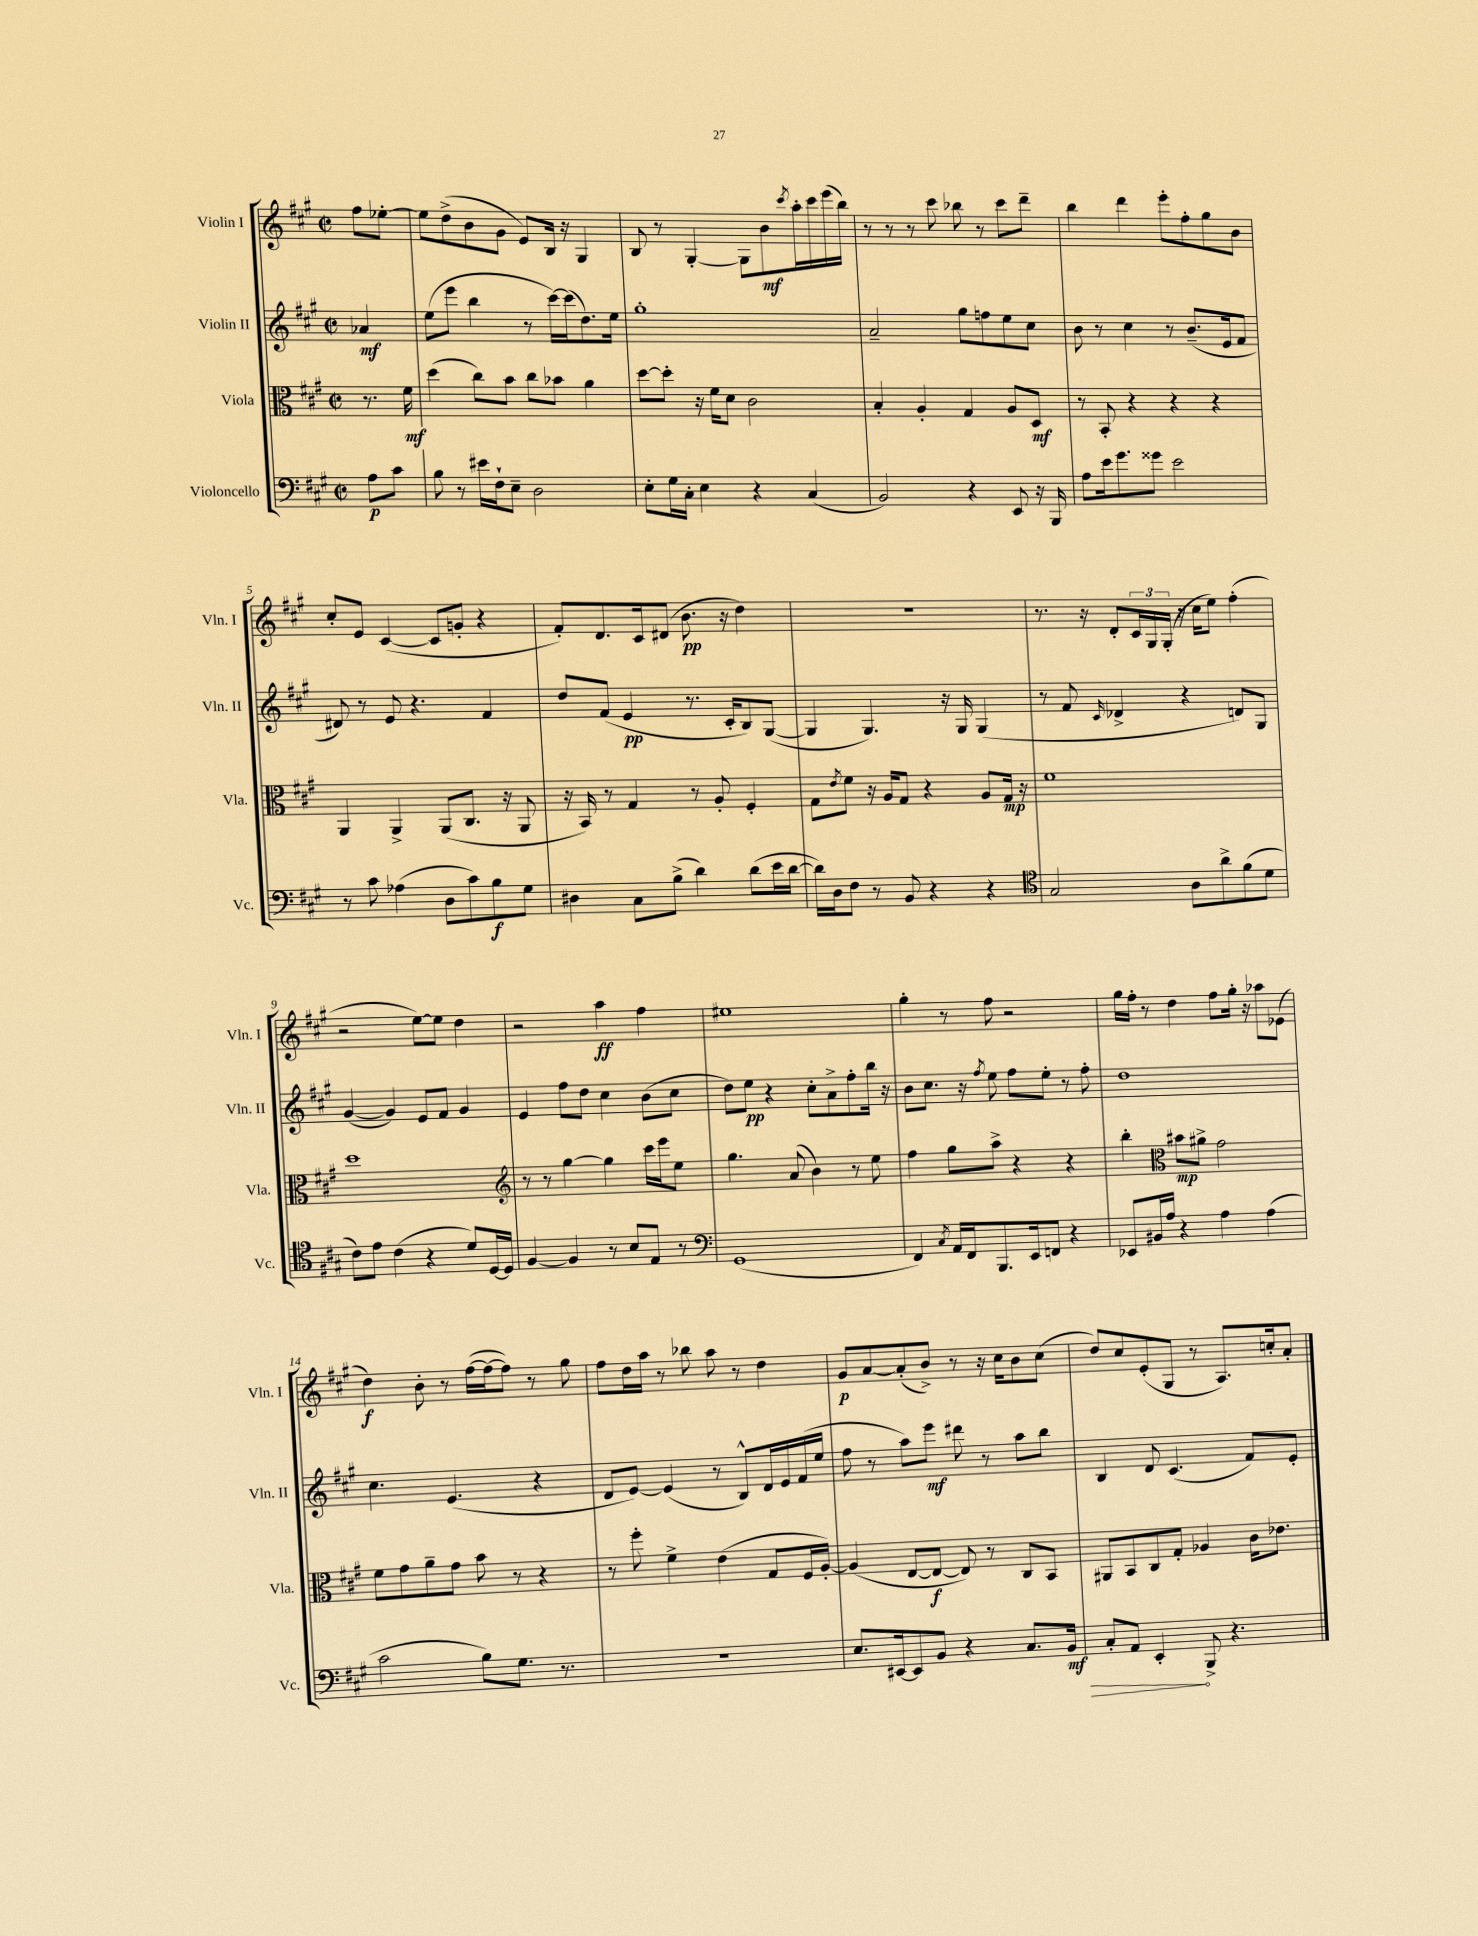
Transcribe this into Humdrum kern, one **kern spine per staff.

**kern	**kern	**kern	**kern
*staff4	*staff3	*staff2	*staff1
*clefF4	*clefC3	*clefG2	*clefG2
*k[f#c#g#]	*k[f#c#g#]	*k[f#c#g#]	*k[f#c#g#]
*M2/2	*M2/2	*M2/2	*M2/2
*met(c|)	*met(c|)	*met(c|)	*met(c|)
8A	8.r	4a-	8ff#
8c#	.	.	[8ee-'
.	16f#	.	.
=	=	=	=
8B	(4dd	(8ee	8ee-]
8r	.	8eee	(8dd^
16e#	8cc#)	4bb	8b
16F#`	.	.	.
8E~	8b	.	8g#
2D	8cc#	8r	8e)
.	8b-	[16ccc#)	16B
.	.	(16ccc#]	16r
.	4a	8.dd)	4G#
.	.	16ee	.
=	=	=	=
8E'	[8dd	1gg#'	8B
16G#	8dd']	.	8r
16C#'	.	.	.
4E	16r	.	[4G#'
.	16f#	.	.
.	8d	.	.
4r	2c#	.	8G#]
.	.	.	8b
.	.	.	8qccc#
(4C#	.	.	16aa'
.	.	.	16ccc#
.	.	.	(16eee
.	.	.	16bb)
=	=	=	=
2BB)	4B'	2a~	8r
.	.	.	8r
.	4A'	.	8r
.	.	.	8ccc#
4r	4G#	8gg#	8bb-
.	.	8ff	8r
8EE	8A	8ee	8ccc#
16r	8D	8cc#	8ddd~
16BBB	.	.	.
=	=	=	=
8A	8r	8b	4bb
16e	8BB'	8r	.
8.g#	.	.	.
.	4r	4cc#	4ddd
8g##	.	.	.
2e	4r	8r	8eee'
.	.	(8.b~	8ff#'
.	4r	.	8gg#
.	.	16e	.
.	.	8f#	8b
=	=	=	=
8r	4AA	8d#)	8cc#'
8c#	.	8r	8e
(4A-	4AA^	8e	([4c#
.	.	4.r	.
8D	(8AA	.	8c#]
8c#)	8.C#	.	8g'
8B	.	4f#	4r
.	16r	.	.
8G#	8AA	.	.
=	=	=	=
4D#	16r	8dd	8f#')
.	16BB)	.	.
.	8r	(8f#	8.d
8C#	4G#	4e	.
.	.	.	16c#
(8B^	.	.	(8d#
4d)	8r	8.r	8.b
.	8A'	.	.
.	.	16c#'	16r
(8d	4F#'	8B)	4dd)
16e	.	([8G#	.
[16d	.	.	.
=	=	=	=
16d])	8G#	4G#]	1r
16D	.	.	.
.	8qe	.	.
8F#	8f#	.	.
8r	16r	4.G#)	.
.	16A	.	.
8BB	8G#	.	.
4r	4r	.	.
.	.	16r	.
.	.	16G#	.
4r	8A	(4G#	.
.	16G#	.	.
.	16r	.	.
=	=	=	=
*clefC4	*	*	*
2G#	1f#	8r	8.r
.	.	8f#	.
.	.	.	16r
.	.	16qqc#	.
.	.	4d-^	8d'
.	.	.	24c#
.	.	.	24G#
.	.	.	(24G#'
8A	.	4r	16r
.	.	.	16cc#
8a^	.	.	8ee)
(8f#	.	8d)	(4ff#'
8d	.	8G#	.
=	=	=	=
8c#)	1dd	([4g#	2r
8e	.	.	.
(4c#	.	4g#])	.
4r	.	8e	[8ee)
.	.	8f#	8ee]
8d)	.	4g#	4dd
[16D	.	.	.
16D]	.	.	.
=	=	=	=
*	*clefG2	*	*
[4F#	8r	4e	2r
.	8r	.	.
4F#]	[4gg#	8ff#	.
.	.	8dd	.
8r	4gg#]	4cc#	4aa
8B	.	.	.
8E	16ccc#	(8b	4ff#
.	16eee	.	.
8r	8ee	8cc#	.
=	=	=	=
*clefF4	*	*	*
(1GG#	4.gg#	8dd)	1ee#
.	.	8ee	.
.	.	4r	.
.	(8a	.	.
.	4b)	8cc#'	.
.	.	8a^	.
.	8r	8ff#'	.
.	8ee	16bb	.
.	.	16r	.
=	=	=	=
4FF#)	4ff#	8b	4gg#'
.	.	8.cc#	.
8qC#	.	.	.
16AA	8gg#	.	8r
16FF#	.	16r	.
.	.	8qff#	.
8.BBB	8aa^	8ee	8ff#
.	4r	8ff#	2r
16EE	.	.	.
8FF	.	8ee'	.
4r	4r	8r	.
.	.	8ff#'	.
=	=	=	=
8EE-	4bb'	1dd	16gg#
.	.	.	16ff#'
16BB#	.	.	8r
16A	.	.	.
*	*clefC3	*	*
4r	8b#	.	4dd
.	8a#^	.	.
4A	2g#	.	8ff#
.	.	.	16gg#'
.	.	.	16r
(4A	.	.	8aa-
.	.	.	(8e-
=	=	=	=
2c#	8f#	4.cc#	4dd)
.	8g#	.	.
.	8a~	.	8b'
.	8g#	(4.e	8r
8B)	8b	.	([16ff#
.	.	.	16ff#_
8.G#	8r	.	8ff#])
.	4r	4r	8r
8.r	.	.	.
.	.	.	8gg#
=	=	=	=
1r	8r	8d	8ff#
.	8ff#'	[8e)	16dd
.	.	.	16aa
.	4f#^	(4e]	8r
.	.	.	8bb-
.	(4e	8r	8aa
.	.	8B^^)	8r
.	8G#	16d	4dd
.	.	16e	.
.	16F#	(16f#	.
.	[16A')	16ee	.
=	=	=	=
8.E	(4A]	8ff#	8g#
.	.	8r	[8a
[16EE#	.	.	.
8EE#]	[8E	8aa)	(8a']
8BB	8E_	8eee	8b^)
4r	8E])	8ddd#	8r
.	8r	8r	16r
.	.	.	16cc#
8.C#	8C#	8aa	8b
.	8BB	8bb	(8cc#
16BB	.	.	.
=	=	=	=
8C#'	8AA#	4B	8dd)
8AA	8BB	.	8cc#
4EE'	8C#	8d	(8e'
.	8G#'	(4.c#	8G#
8BBB^	4A-	.	8r
4.r	.	.	8.A)
.	16c#	8f#)	.
.	8.e-	.	16cc'
.	.	8e'	8a'
==	==	==	==
*-	*-	*-	*-
